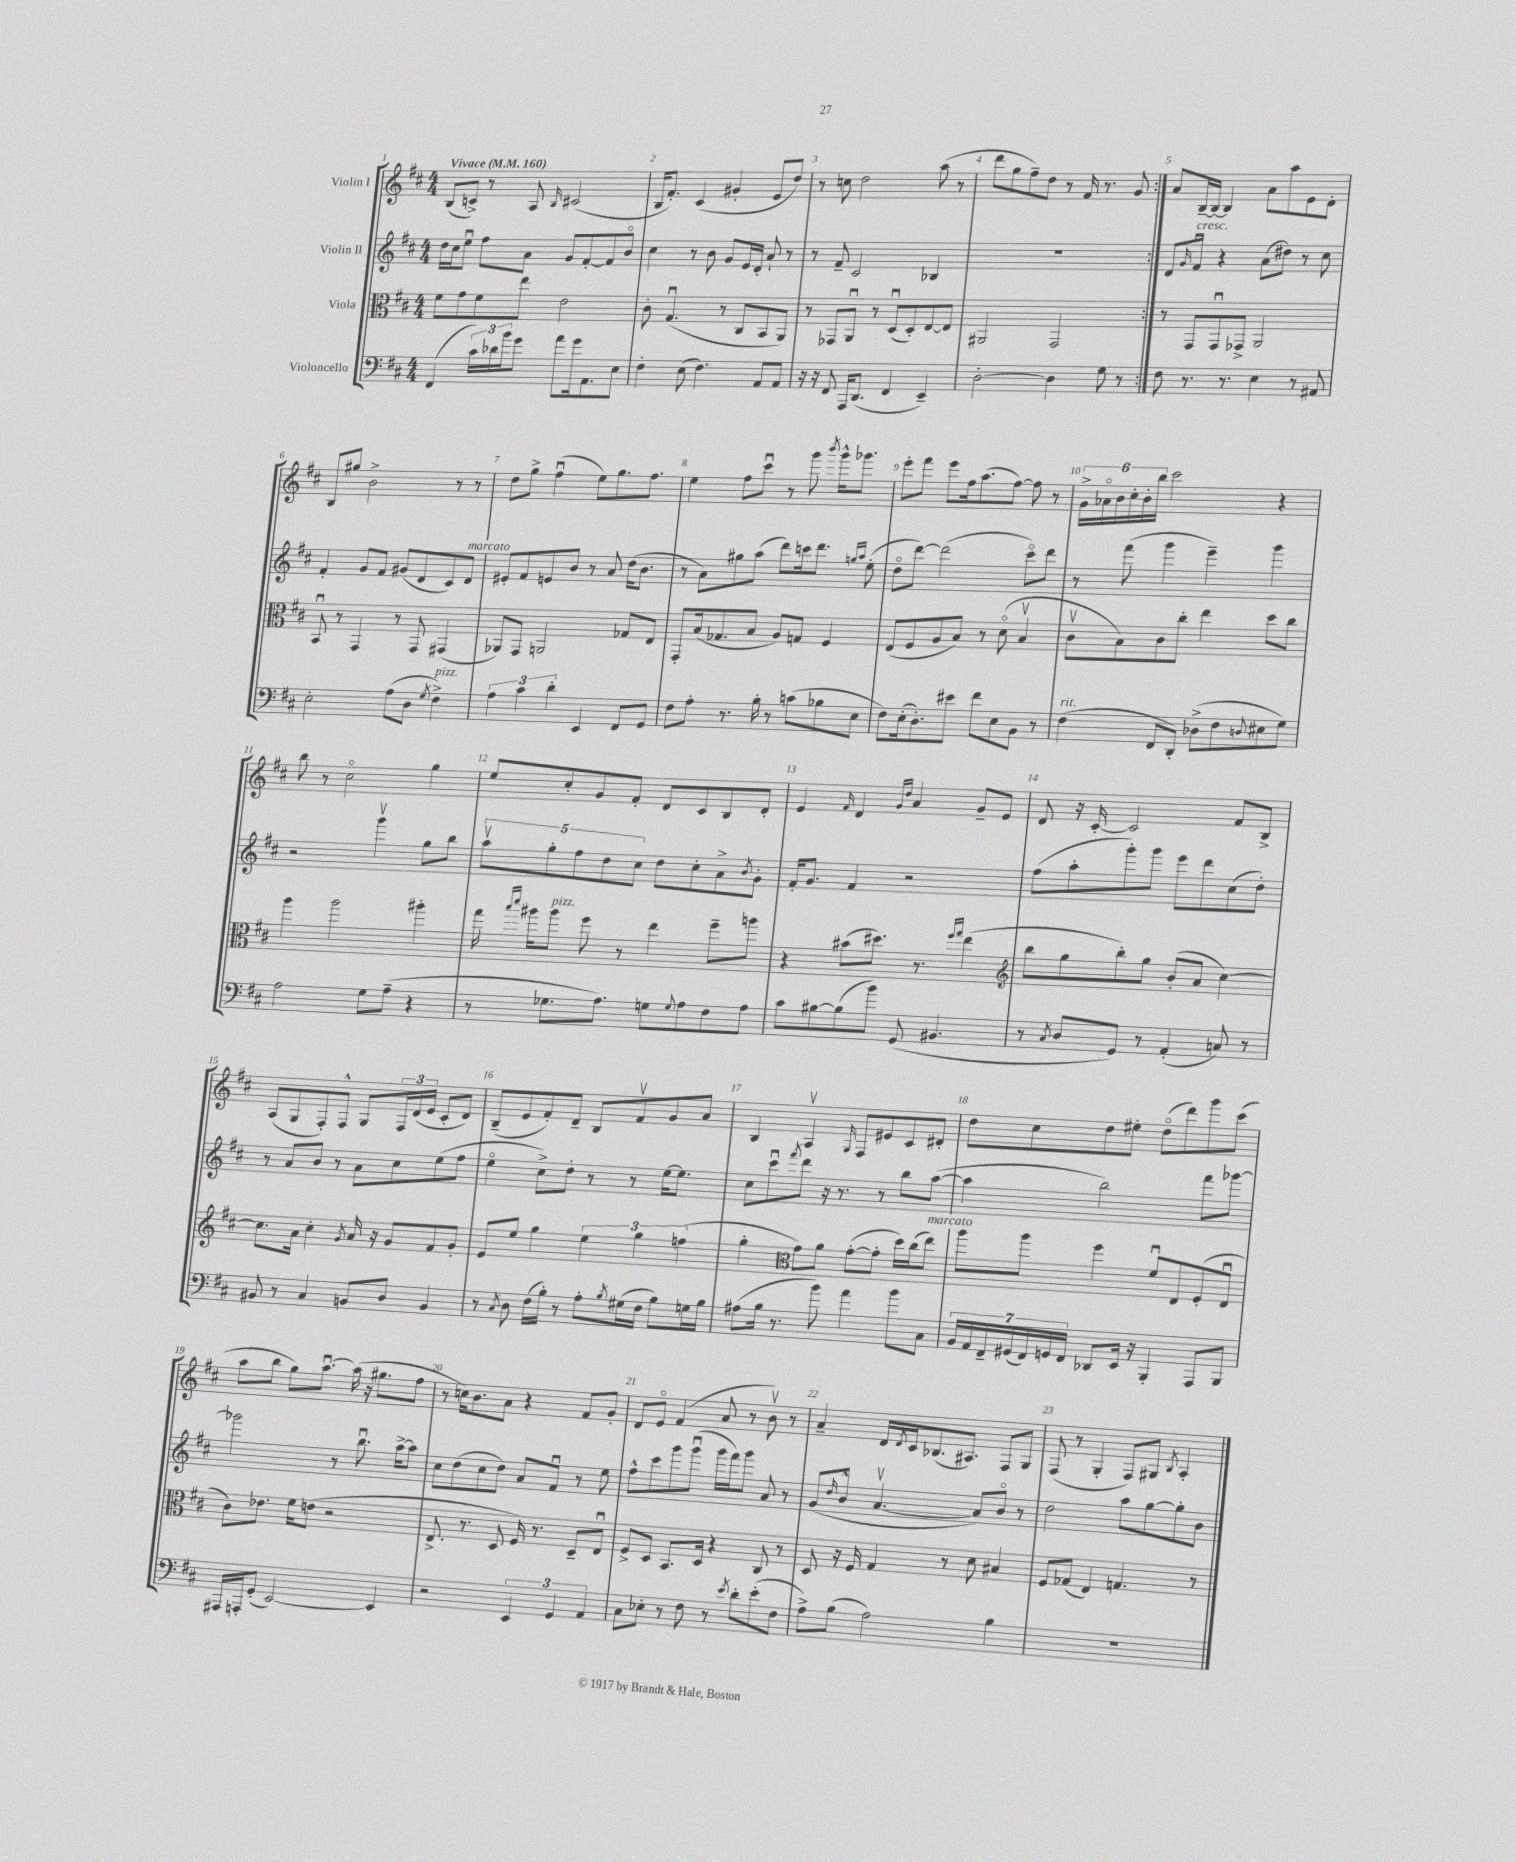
<<
\new StaffGroup <<
\new Staff = "s0" \with { instrumentName = "Violin I" } {
    \clef treble \key d \major \numericTimeSignature \time 4/4 \tempo "Vivace" 4 = 160
    \repeat volta 2 { b8( c'8->) r8 a8 \grace { b16 } cis'2( |
    b16 fis'8.-.) cis'4( gis'4-. e'8 d''8) |
    r8 c''8 d''2 a''8( r8 |
    d'''8 g''8 fis''8--) d''8 r8 fis'16 r8. g'8 | }
    a'8 b16~-- b16~ b4 a'8 a''8 e'8 d'8-. |
    b8 gis''8 b'2-> r8 r8 |
    d''8 g''8-> fis''4\downbow( e''8) g''8. fis''8. |
    e''4 fis''8 cis'''8\downbow r8 g'''8 \acciaccatura { b'''8 } g'''16-^ ges'''8. |
    e'''8-. fis'''8 e'''8 fis''16 a''8.( fis''8~) fis''8 r8 |
    \tuplet 6/4 { g'16-> aes'16\flageolet b'16 cis''16-. b'16-. b''16 } cis'''2 r4 |
    b''8 r8 cis''2\flageolet g''4 |
    e''8 cis''8-. g'8 fis'8-. d'8 cis'8 b8 d'8-. |
    e'4 \grace { fis'16 } d'4 \grace { g'16 d''16 } a'4 g'8-- e'8 |
    d'8 r16 cis'16~-. cis'2 fis'8 b8-> |
    a8( g8 fis8-.) fis8-^ g8 \tuplet 3/2 { fis16 d'16( e'16 } cis'8-. d'8) |
    b8--( e'8 fis'8-.) d'8-- b8 fis'8\upbow g'8 a'8 |
    b4 a4\upbow \grace { g16 } fis8 eis'8 cis'8 dis'8-. |
    d''8 cis''8 d''8 eis''8-. d''8\flageolet( d'''8) g'''8 cis'''8( |
    a''8 b''8 g''8) a''8.~\downbow a''16( r16 gis''8. fis''8 |
    r8 c''16) b'8. a'8 r4 fis'8 g'8-. |
    d'8 e'8\flageolet fis'4( a'8 r8 b'8\upbow) r8 |
    a'4-- d'16 \acciaccatura { d'8 } cis'16 bes8.( ais8.) fis8 g8 |
    fis8( r8 g4-. fis8) gis8 \acciaccatura { b8 } a4-. \bar "|." |
}
\new Staff = "s1" \with { instrumentName = "Violin II" } {
    \clef treble \key d \major \numericTimeSignature \time 4/4
    \repeat volta 2 { d''16 cis''16 e''8\downbow fis''8 a'8 g'8 fis'8~-. fis'8 b'8\flageolet |
    cis''4 r8 b'8 g'8 e'16 d'16-. a'8-! r8 |
    r8 fis'8-- cis'2 bes4 |
    R1 | }
    d'8 \grace { g'16 } fis'8\downbow^\markup { \italic "cresc." } r4 a'8( dis''8) r8 cis''8 |
    fis'4-. g'8 fis'8 gis'8( d'8 cis'8) d'8^\markup { \italic "marcato" } |
    eis'8-. fis'8 e'8 b'8 r8 a'8 d''16( b'8. |
    r8 a'8) gis''8 a''8( d'''8) c'''16 d'''8. \grace { g''16 a''16 } e''8-.( |
    d''8\flageolet d'''8~) d'''2( cis'''8\flageolet) d'''8 |
    r8 fis'''8( g'''4 e'''4--) g'''4 |
    r2 g'''4\upbow g''8 b''8 |
    \tuplet 5/4 { a''8\upbow g''8-. fis''8 d''8 cis''8 } d''8 cis''8-. a'8-> \acciaccatura { b'8 } g'8-. |
    fis'16-. g'8. fis'4 r2 |
    fis''8( a''8-. g'''8-.) g'''8 e'''8 d'''8 cis''8( d''8-.) |
    r8 a'8 b'8 r8 a'8 cis''8 e''8( fis''8 |
    e''4\flageolet cis''8->) d''8-. r8 r8 e''16~ e''8. |
    cis''8 cis'''8\downbow \acciaccatura { fis'''8 } d'''8 r16 r8. r8 b''8 a''8~( |
    a''4 b''2) fis'''8 ges'''8~ |
    ges'''2 r8 b''8.\downbow a''16~-> a''8 |
    cis''8 d''8( cis''8 d''8) a'8 fis'8\downbow r8 e''8 |
    fis''8-^ cis'''8 g'''8 g'''8\downbow( g'''16 fis'''16) g'''8 a'8 r8 |
    g'8( \grace { d''16 } b'8-^ a'4.~\upbow a'8) b'8\flageolet r8 |
    d''2 a''8 g''8~ g''8-. b'8 \bar "|." |
}
\new Staff = "s2" \with { instrumentName = "Viola" } {
    \clef alto \key d \major \numericTimeSignature \time 4/4
    \repeat volta 2 { fis'8 g'8 fis'8 e''8 e'2 |
    cis'8-. g4.\downbow( r8 cis8 b,8 a,8) |
    r8 ges,8 a,8\downbow r8 d8\downbow( d8-.) e8~ e8 |
    ais,2 g,2 | }
    r8 g,8 g,8\downbow ges,8-> a,2 |
    b,8\downbow r8 g,4 r8 g,8 gis,4( |
    aes,8) g,8 a,2 ges8 e8 |
    g,8-. b16( ges8. b8 a8) g8 fis4 |
    e8( fis8 a8 b8) r8 d'8\flageolet( b4\upbow |
    cis'8\upbow b8) cis'8 cis''8-. e''4 d''8 cis''8 |
    a''4 a''2 ais''4-. |
    g''16 \grace { b''16 d'''16 } ais''16 ais''8^\markup { \italic "pizz." } fis''8 r8 e''4 fis''8-- a''8 |
    r4 bis'8( dis''8.) r8. \grace { fis''16 g''16 } e''4( |
    \clef treble b''8 g''8 b''8-.) g''8 b'8-.( a'8 cis''4~) |
    cis''8. a'16 cis''4-. \acciaccatura { g'8 } a'16 r16 g'8 fis'8 g'8-. |
    e'8 e''8 g''4 \tuplet 3/2 { e''4 g''4 f''4( } |
    g''4-. \clef alto g'8) a'8 g'8~-.( g'8-. d''16) cis''16( e''8^\markup { \italic "marcato" }) |
    a''8 a''8 fis''4 fis'8\downbow e8 fis8-.( e8\downbow |
    cis'8) ees'8. fis'16 e'8( r2 |
    e8.-> r8. d8 fis16) r8. d8-- e8\downbow |
    fis8-> d8 b,8. d16 r4 cis8 r8 |
    d8 r16 fis16 g4 r8 d'8 bis4 |
    fis8 ges8( e4) g4. r8 \bar "|." |
}
\new Staff = "s3" \with { instrumentName = "Violoncello" } {
    \clef bass \key d \major \numericTimeSignature \time 4/4
    \repeat volta 2 { fis,4( \tuplet 3/2 { cis'16) des'16 b'16 } g'8 a'8 g'16 a,8. e8 |
    fis4-. e8( fis4.) a,8 a,8 |
    r16 r16 fis,8 a,,16 d,8.( fis,4 e,4--) |
    d2~-. d4 g8 r8 | }
    fis8 r8. r8. e4 r8 ais,8 |
    e2-. a8( d8 \acciaccatura { g8 } fis4->^\markup { \italic "pizz." }) |
    \tuplet 3/2 { a4 cis'4 d'4-. } e,4 fis,8 g,8 |
    fis8 a8-. r8. b16-. r8 c'8( bes8 e8 |
    fis8) e16-.( d8.-.) eis'8 fis'8 e8 b,8 r8 |
    fis4^\markup { \italic "rit." }( fis,8 d,8-.) des8->( fis8 \appoggiatura { d8 } eis8 g8) |
    a2 g8 a8--( r4 |
    r8 ges8. a8.) g8 \appoggiatura { g8 } a8 fis8 a8 |
    cis'8 bis8~ bis8( b'8) g,8( bis,4. |
    r8 \acciaccatura { cis8 } d8 g,8) r8 a,4-.( c8) r8 |
    bis,8 r8 cis4 b,8 d8 b,4 |
    r8 \acciaccatura { cis8 } d8 fis16( b16-.) r8 a8-. \acciaccatura { b8 } gis16( fis16 b8) g16 b16 |
    ais8( b16 r8. b'8) a'4 b'8 cis8 |
    \tuplet 7/4 { b,16 a,16 fis,16-- gis,16( fis,16) g,16 fis,16 } des,8 e,16 r16 b,,4-. a,,8 b,,8 |
    ais,,16 a,,16-. g,8-.( e,2~) e,4 |
    r2 \tuplet 3/2 { e,4 g,4 a,4 } |
    cis8 ees8-. r8 fis8 r8 \acciaccatura { e'8 } d'8-. e'8-.( fis8 |
    a8->) b8( a2) b4 |
    R1 \bar "|." |
}
>>
>>
\layout { \context { \Score \override BarNumber.break-visibility = ##(#f #t #t) barNumberVisibility = #all-bar-numbers-visible } }
